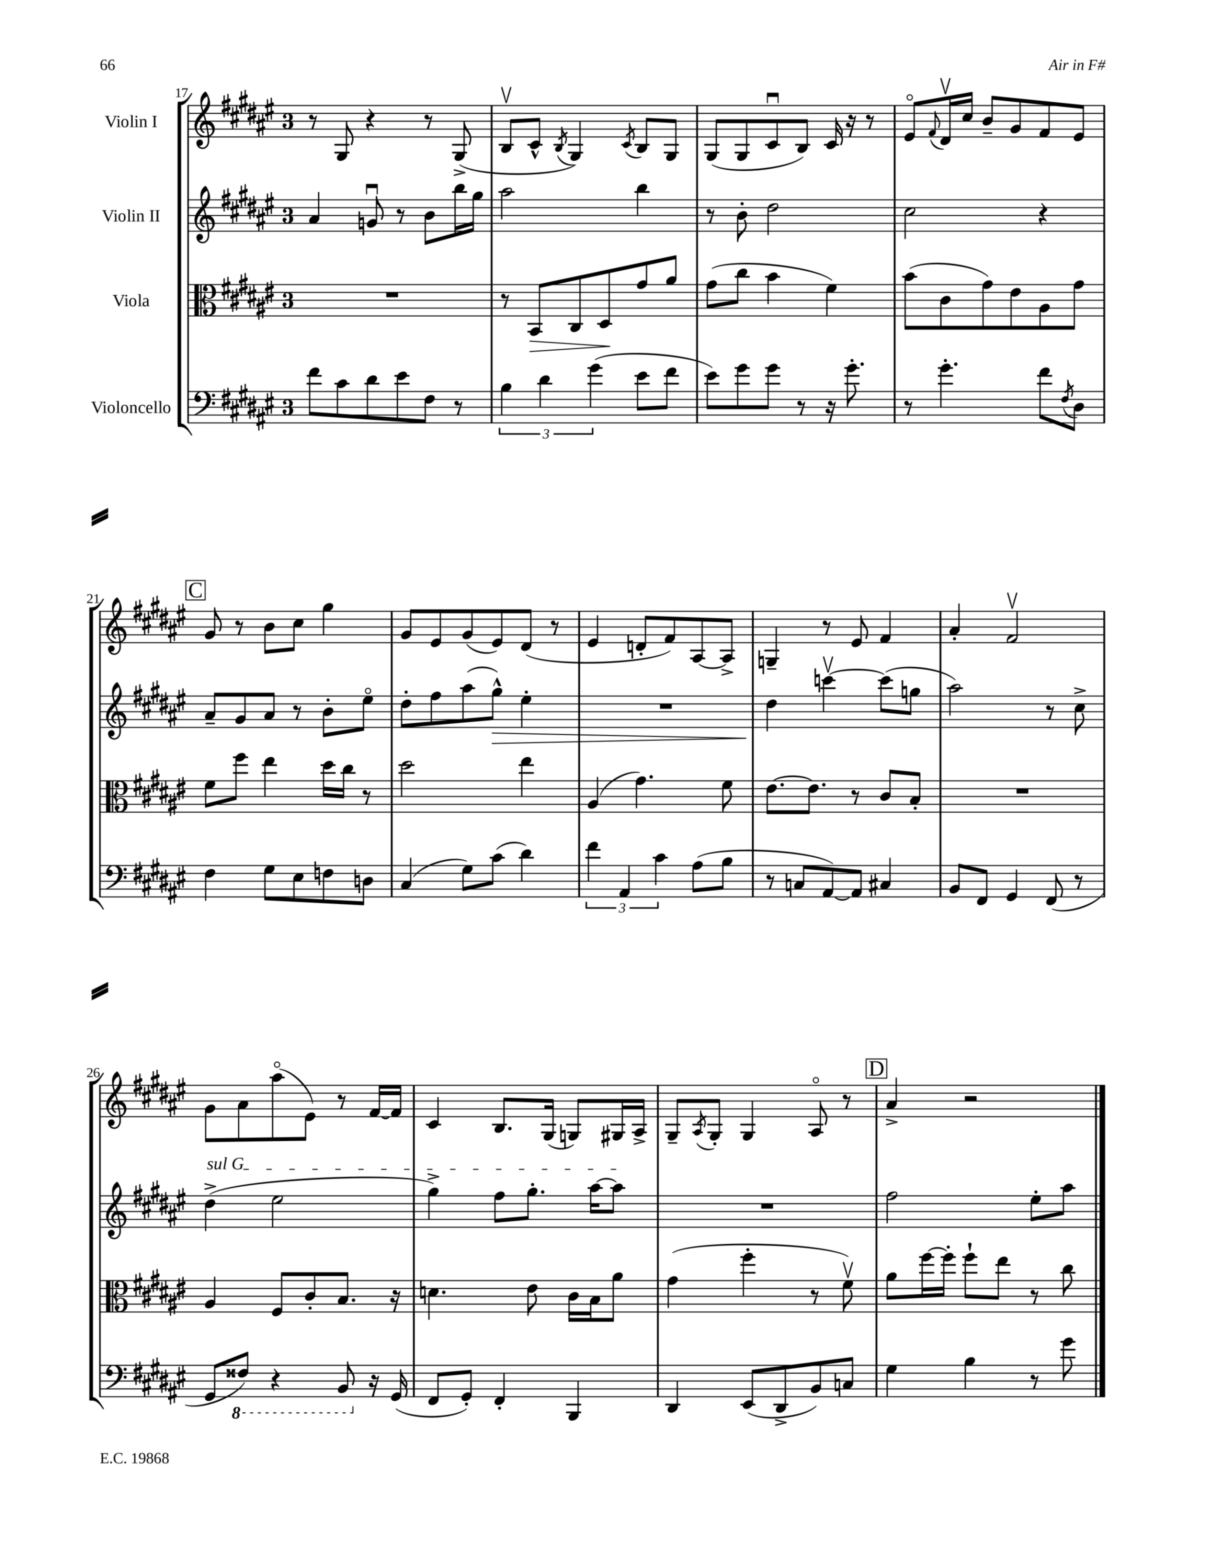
<<
\new StaffGroup <<
\new Staff = "s0" \with { instrumentName = "Violin I" } {
    \clef treble \key fis \major \once \override Staff.TimeSignature.style = #'single-digit \time 3/4
    r8 gis8 r4 r8 gis8->( |
    b8\upbow cis'8-^ \acciaccatura { b8 } gis4) \acciaccatura { cis'8 } b8 gis8 |
    gis8( gis8 cis'8\downbow b8) cis'16 r16 r8 |
    eis'8\flageolet \appoggiatura { fis'8 } dis'16\upbow cis''16 b'8-- gis'8 fis'8 eis'8 |
    \mark \markup { \box "C" } gis'8 r8 b'8 cis''8 gis''4 |
    gis'8 eis'8 gis'8( eis'8) dis'8( r8 |
    eis'4 d'8-. fis'8) ais8~ ais8-> |
    g4-- r8 eis'8 fis'4 |
    ais'4-. fis'2\upbow |
    gis'8 ais'8 ais''8\flageolet( eis'8) r8 fis'16~ fis'16 |
    cis'4 b8. gis16( g8) gis16 ais16-> |
    gis8-- \acciaccatura { ais8 } gis8-. gis4 ais8\flageolet r8 |
    \mark \markup { \box "D" } ais'4-> r2 \bar "|." |
}
\new Staff = "s1" \with { instrumentName = "Violin II" } {
    \clef treble \key fis \major \once \override Staff.TimeSignature.style = #'single-digit \time 3/4
    ais'4 g'8\downbow r8 b'8 b''16 gis''16 |
    ais''2 b''4 |
    r8 b'8-. dis''2 |
    cis''2 r4 |
    \mark \markup { \box "C" } ais'8-- gis'8 ais'8 r8 b'8-. eis''8\flageolet |
    dis''8-. fis''8 ais''8( gis''8-^\>) eis''4-. |
    R2. |
    dis''4\! c'''4~\upbow c'''8( g''8 |
    ais''2) r8 cis''8-> |
    \once \override TextSpanner.bound-details.left.text = \markup { \italic "sul G" } dis''4->\startTextSpan( eis''2 |
    gis''4->) fis''8 gis''8.-. ais''16~ ais''8\stopTextSpan |
    R2. |
    \mark \markup { \box "D" } fis''2 eis''8-. ais''8 \bar "|." |
}
\new Staff = "s2" \with { instrumentName = "Viola" } {
    \clef alto \key fis \major \once \override Staff.TimeSignature.style = #'single-digit \time 3/4
    R2. |
    r8 b,8\> cis8 dis8\! gis'8 ais'8 |
    gis'8( cis''8 b'4 fis'4) |
    b'8( cis'8 gis'8) eis'8 ais8 gis'8 |
    \mark \markup { \box "C" } fis'8 fis''8 eis''4 dis''16 cis''16 r8 |
    dis''2 eis''4 |
    ais4( gis'4.) fis'8 |
    eis'8.~ eis'8. r8 cis'8 b8-. |
    R2. |
    ais4 fis8 cis'8-. b8. r16 |
    d'4. eis'8 cis'16 b16 ais'8 |
    gis'4( fis''4-. r8 fis'8\upbow) |
    \mark \markup { \box "D" } ais'8 fis''16~ fis''16-. fis''8-! eis''8 r8 cis''8 \bar "|." |
}
\new Staff = "s3" \with { instrumentName = "Violoncello" } {
    \clef bass \key fis \major \once \override Staff.TimeSignature.style = #'single-digit \time 3/4
    fis'8 cis'8 dis'8 eis'8 fis8 r8 |
    \tuplet 3/2 { b4 dis'4 gis'4( } eis'8 fis'8 |
    eis'8) gis'8 gis'8 r8 r16 gis'8.-. |
    r8 gis'4.-. fis'8 \acciaccatura { fis8 } dis8 |
    \mark \markup { \box "C" } fis4 gis8 eis8 f8 d8 |
    cis4( gis8) cis'8( dis'4) |
    \tuplet 3/2 { fis'4 ais,4 cis'4 } ais8( b8 |
    r8 c8 ais,8~) ais,8 cis4 |
    b,8 fis,8 gis,4 fis,8( r8 |
    gis,8 \ottava #-1 fisis,8) r4 b,,8 \ottava #0 r16 gis,16( |
    fis,8 gis,8-.) fis,4-. b,,4 |
    dis,4 eis,8( dis,8-> b,8) c8 |
    \mark \markup { \box "D" } gis4 b4 r8 gis'8 \bar "|." |
}
>>
>>
\layout { \context { \Score currentBarNumber = #17 } }
